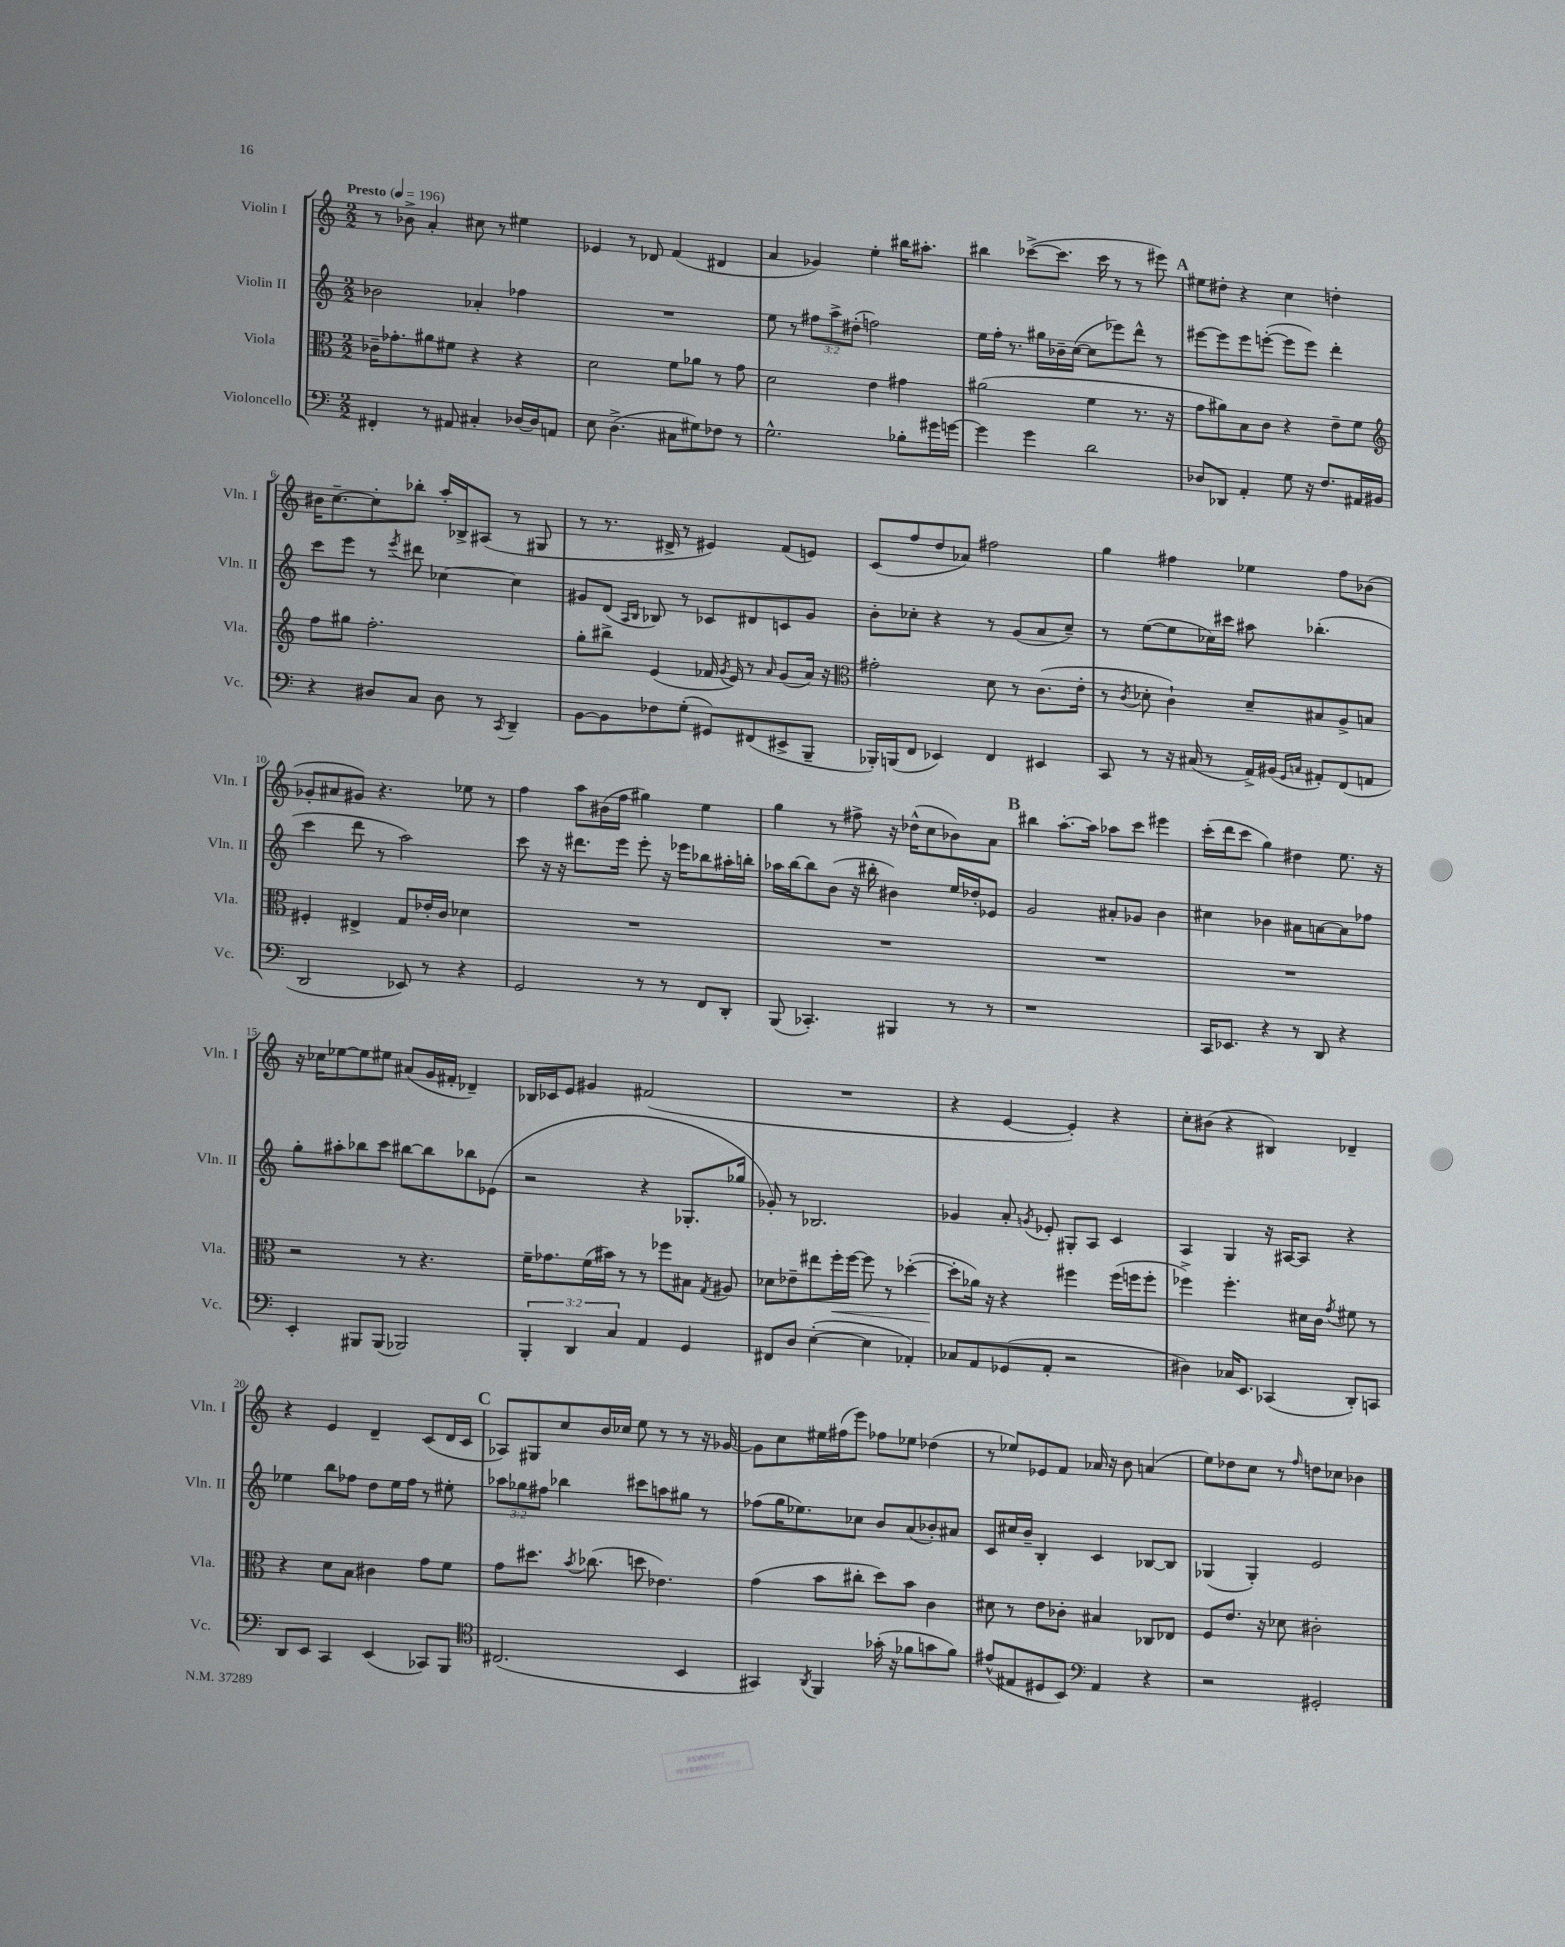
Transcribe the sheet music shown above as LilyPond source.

<<
\new StaffGroup <<
\new Staff = "s0" \with { instrumentName = "Violin I" shortInstrumentName = "Vln. I" } {
    \clef treble \key c \major \numericTimeSignature \time 2/2 \tempo "Presto" 4 = 196
    \autoBeamOff r8 bes'8-> a'4-. cis''8 r8 eis''4 |
    ees'4 r8 des'8 f'4( dis'4 |
    a'4 ges'4) e''4-. bis''16[ ais''8.]-. |
    bis''4 ces'''8[~->( ces'''8.] ces'''16 r8 r8 eis'''8) |
    \mark \markup { \bold "A" } eis''8[ dis''8]-. r4 c''4 d''4-. |
    bis'16[ c''8.~-- c''8-. bes''8]-. a''16[-. bes16-> ais8]( r8 gis8 |
    r8 r8. dis'16-> r8 eis'4) f'8[( e'8]) |
    c'8[( f''8 d''8 aes'8]) fis''2 |
    g''4 fis''4 ees''4 fis''8[ bes'8]( |
    ges'8[-. ais'8 gis'8]) r4. ees''8 r8 |
    f''4 a''8[ bis'16( f''16] gis''4) e''4 |
    g''4 r8 fis''8-> r16 des''16[-^( c''8 bes'8) a'8] |
    \mark \markup { \bold "B" } bis''4 a''8.[~-. a''16] aes''8[ c'''8] eis'''4 |
    c'''16[-.( d'''16 c'''8] g''4) dis''4 e''8. r16 |
    r16 ces''16[ ees''8~ ees''8 eis''8] ais'8[( g'16 fis'16]-. des'4--) |
    bes16[ ces'16 e'8] gis'4 fis'2( |
    R1 |
    r4 e'4~ e'4-.) r4 |
    c''8[-. bis'8]( r4 bis4) des'4-- |
    r4 e'4 d'4-- c'8[( d'16 c'16] |
    \mark \markup { \bold "C" } aes8[) gis8 c''8 b'16 ces''16] e''8 r8 r8 r16 ges'16~ |
    ges'8[ c''8 eis''16 fis''16( e'''8]) fes''8[ ees''8] des''4( |
    r8 ees''8[) ees'8 f'8] aes'16 r16 b'8 a'4( |
    e''8[) des''8 c''8] r8 \grace { f''16 } d''8[ ces''8] bes'4 \bar "|." |
}
\new Staff = "s1" \with { instrumentName = "Violin II" shortInstrumentName = "Vln. II" } {
    \clef treble \key c \major \numericTimeSignature \time 2/2 \override Staff.TupletNumber.text = #tuplet-number::calc-fraction-text
    \autoBeamOff bes'2 aes'4-. fes''4 |
    R1 |
    e''8 r8 \tuplet 3/2 { fis''8[ a''8-> dis''8]-.( } f''2) |
    e''16[ f''16]-. r8. gis''16[ bes'16-- c''16]~( c''8[ ees'''8) d'''8]-^ r8 |
    \mark \markup { \bold "A" } eis'''8[~ eis'''8 eis'''8 e'''8]~-.( e'''8[ e'''8]) d'''4-. |
    c'''8[ e'''8] r8 \acciaccatura { e'''8 } dis'''8 ces''4~ ces''4 |
    gis'8[ d'8]( \grace { a16[ b16] } bes8) r8 ces'8[ dis'8 c'8 gis'8] |
    b'8[-. ces''8]-. r4 r8 g'8[( a'8 ces''8]--) |
    r8 e''8[~( e''8 ces''16) cis'''16] ais''8 bes''4.-.( |
    c'''4 d'''8 r8 a''2) |
    c'''8 r16 r16 dis'''8.[ e'''16] e'''8-. r16 ees'''16[ bes''8 ais''16-. b''16]-. |
    aes''16[ b''16~ b''8 b'8]( r16 bis''16-. bis'4) e''16[ des''16-. ees'8] |
    \mark \markup { \bold "B" } g'2 ais'8[-. ges'8] b'4 |
    cis''4 bes'4 ais'8[ a'8~ a'8 fes''8] |
    g''8[-. ais''8-. bes''8 c'''8] bis''8[~ bis''8 bes''8 ees'8]( |
    r2 r4 ges8.[-. ges''16] |
    ges'8-.) r8 bes2. |
    ges'4 a'8-. \acciaccatura { g'8 } ees'8-. gis8[-. a8] c'4 |
    a4 g4 r16 ais16[~ ais8] r4 |
    ees''4 b''8[ fes''8] d''8[ ees''16 fes''16] r8 eis''8-. |
    \mark \markup { \bold "C" } \tuplet 3/2 { aes''8[ ges''8 fis''8] } bes''4 cis'''8[ a''8 gis''8] r8 |
    fes''8[( g''16 ees''8.) ces''8] b'8[ a'8( bes'8-.) ais'8] |
    c'8[ cis''16 b'16]-- b4-. c'4 bes8[~ bes8] |
    ges4( ges4-.) e'2 \bar "|." |
}
\new Staff = "s2" \with { instrumentName = "Viola" shortInstrumentName = "Vla." } {
    \clef alto \key c \major \numericTimeSignature \time 2/2
    \autoBeamOff ces'16[-- ges'8.-. ais'8 fis'8] r4 r4 |
    d'2 f'8[ aes'8] r8 g'8 |
    d'2 e'4 gis'4 |
    ais'2( f'4 r8. r16 |
    \mark \markup { \bold "A" } g'8[ ais'8) b8 c'8] r4 e'8[-- f'8] |
    \clef treble f''8[ gis''8] f''2.-. |
    g''8[-. bis''8]-> e'4( fes'16 \acciaccatura { g'8 } e'16) r8 \grace { a'16 } g'8[( a'16]) r16 |
    \clef alto gis'2-. d'8 r8 c'8.[( e'16]-. |
    r8 \acciaccatura { c'8 } des'8-. c'4-!) des'8[-- bis8 a8-> b8] |
    fis4-. eis4-> g8[ ees'16-. c'16] des'4 |
    R1 |
    R1 |
    \mark \markup { \bold "B" } R1 |
    R1 |
    r2 r8 r4. |
    f'16[-- ges'8. f'16( bis'16]) r8 r8 fes''8[ bis8] \acciaccatura { g8 } ais8 |
    des'8[ ees'8-- eis''8 f''16-.\< f''16]~ f''8 r8 des''4~-.( |
    des''8[-.\! aes'16]) r16 r4 fis''4 fis''16[( f''16 f''8]-. |
    fes''4->) fes''4.-. dis'16[ c'16] \acciaccatura { g'8 } fis'8 r8 |
    r4 d'8[ b8] cis'4 g'8[ f'8] |
    \mark \markup { \bold "C" } g'8[ dis''8.] \acciaccatura { b'8 } ces''8.( d''8 ees'4.) |
    g'4( b'8[ cis''8]-. d''8[) b'8] c'4 |
    dis'8 r8 e'8[ ces'8]-. bis4 ces8[ ees8] |
    f8[ e'8.] r16 des'8 cis'2-. \bar "|." |
}
\new Staff = "s3" \with { instrumentName = "Violoncello" shortInstrumentName = "Vc." } {
    \clef bass \key c \major \numericTimeSignature \time 2/2 \override Staff.TupletNumber.text = #tuplet-number::calc-fraction-text
    \autoBeamOff fis,4-. r8 ais,8 cis4-. des16[~ des16 a,8] |
    e8 d4.->( cis8[ gis8) fes8] r8 |
    g2.-^ bes8[-. gis'16 g'16]~ |
    g'4 g'4 d'2 |
    \mark \markup { \bold "A" } des8[ des,8] a,4-. g8 r16 f8.[ ais,16 bis,16] |
    r4 dis8[ c8] dis8 r8 \acciaccatura { c,8 } d,4-- |
    b,8[~ b,8 fes8 g8]-.( gis,8[) fis,8( eis,8-> b,,8]-- |
    bes,,16[-.) b,,16( f,8] ees,4) f,4 eis,4 |
    c,8 r8 r16 cis16( r8 a,16[->) bis,16]( \grace { g,16[ c16] } ais,8[-.) f,8( a,8] |
    d,2 ees,8) r8 r4 |
    g,2 r8 r8 f,8[ d,8]-. |
    b,,8( ces,4.-.) bis,,4 r8 r8 |
    \mark \markup { \bold "B" } r1 |
    c,16[ ees,8.] r4 r8 d,8 r4 |
    e,4-. bis,,8[ bis,,8]( bes,,2) |
    \tuplet 3/2 { b,,4-. d,4 c4 } a,4 g,4 |
    fis,8[ d8] e4~-.( e4 aes,4-.) |
    ces8[ a,8 ges,8( a,8]-. r2 |
    dis4) ces16[ e,8.] ces,4( d,8[-.) c,8] |
    d,8[ e,8] c,4 e,4( ces,8[) b,,8] |
    \mark \markup { \bold "C" } \clef tenor cis2.( b,4 |
    gis,4) \acciaccatura { a,8 } f,4 ges'16-.( r16 fes'8[ g'8 fes'8]) |
    eis'8[-^( eis8 dis8 b,8]) \clef bass a,4 r4 |
    r2 gis,2-. \bar "|." |
}
>>
>>
